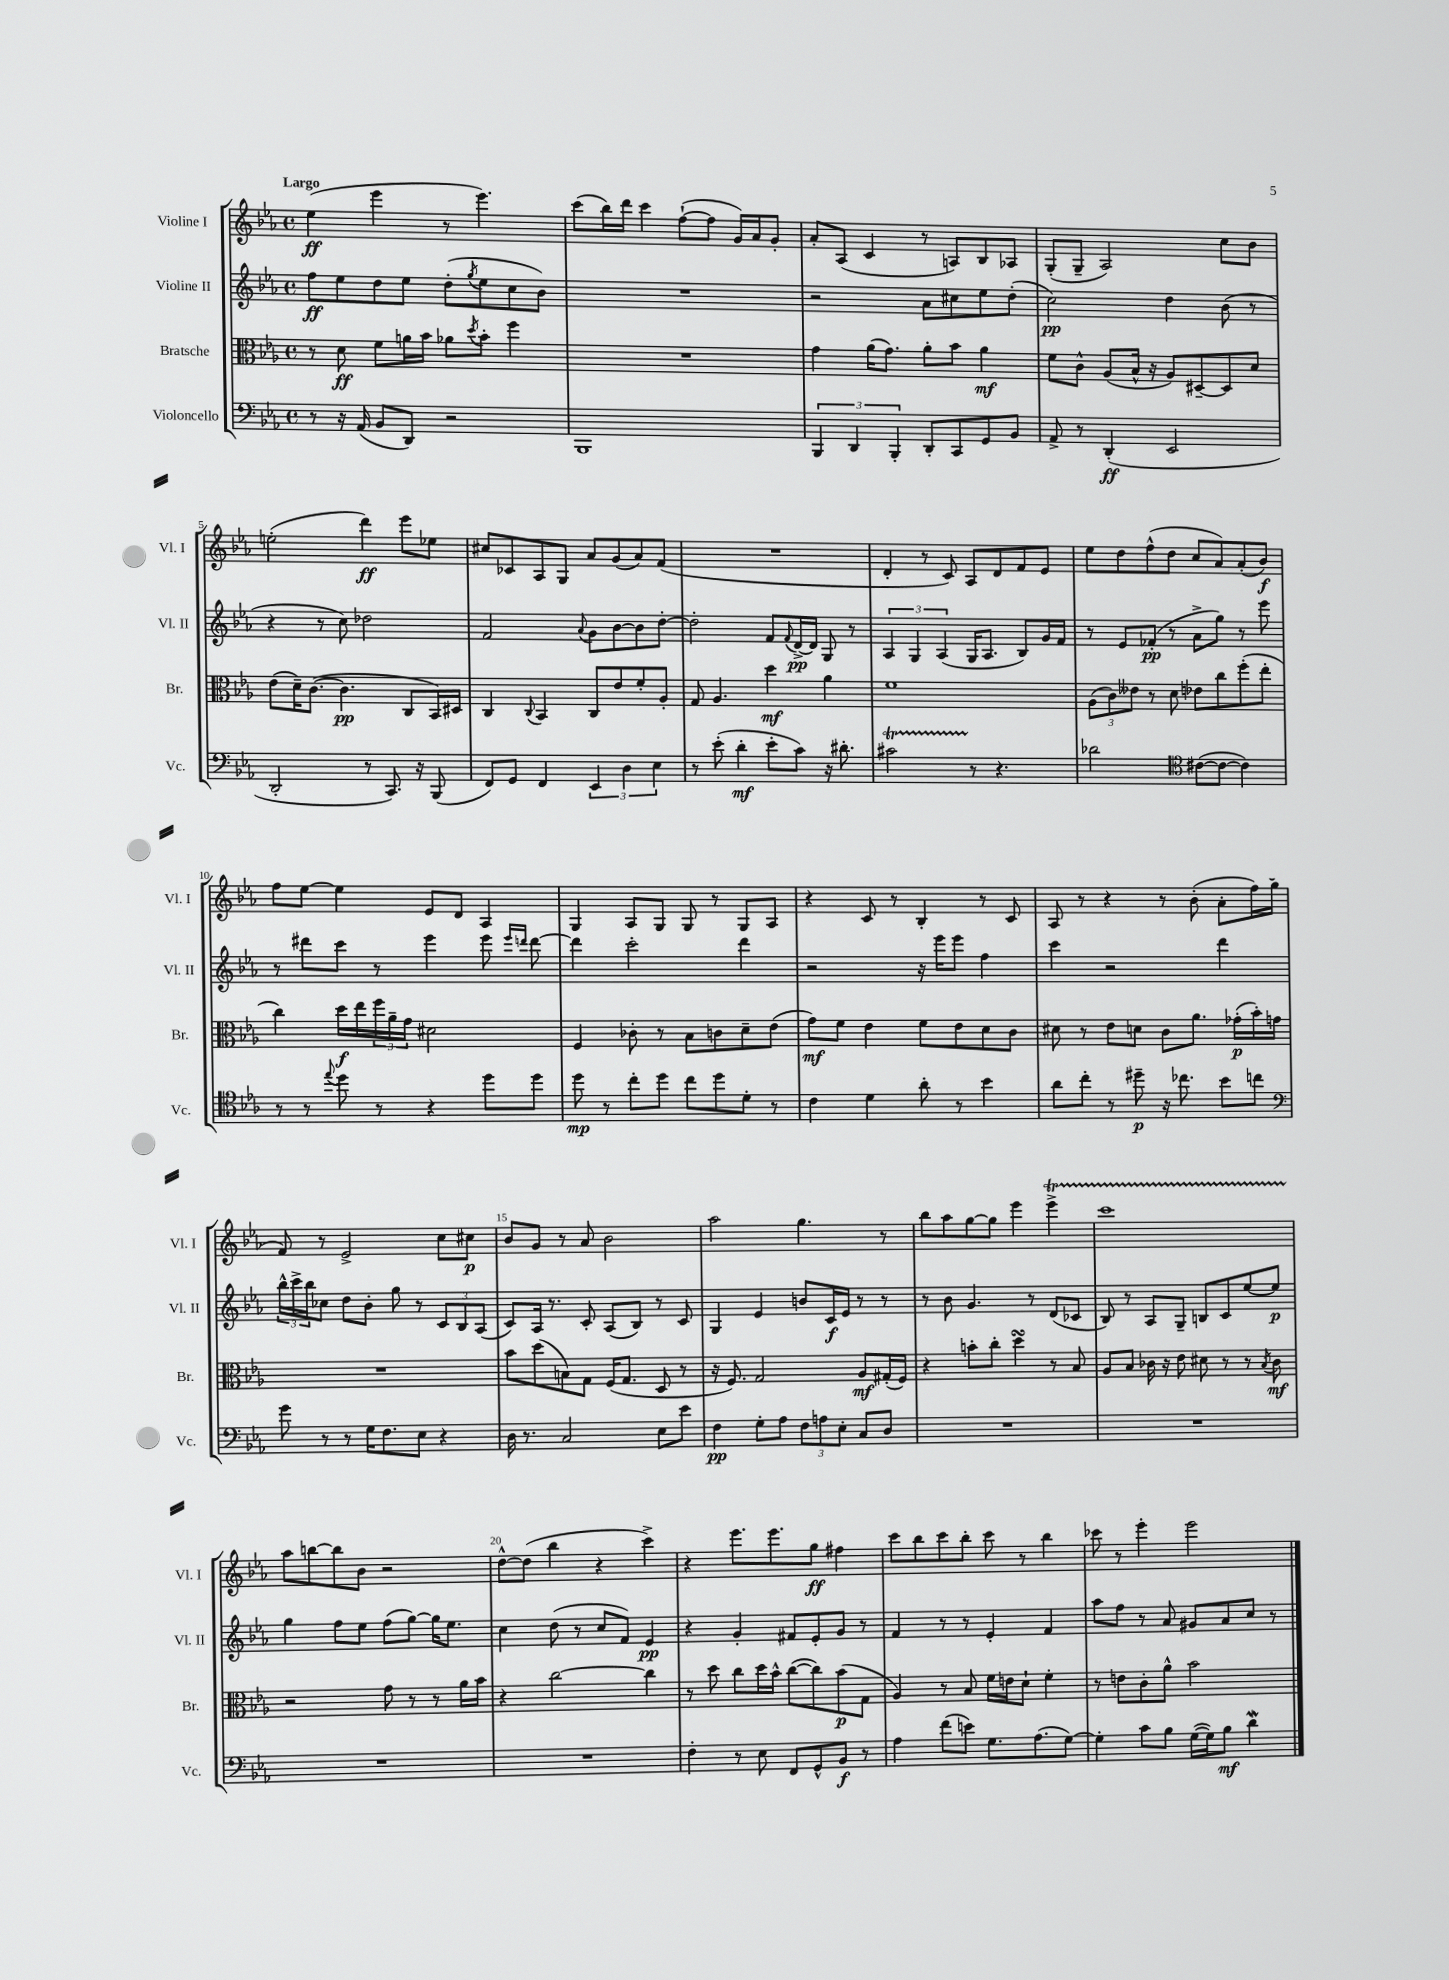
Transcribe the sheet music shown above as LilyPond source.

<<
\new StaffGroup <<
\new Staff = "s0" \with { instrumentName = "Violine I" shortInstrumentName = "Vl. I" } {
    \clef treble \key ees \major \defaultTimeSignature \time 4/4 \tempo "Largo"
    ees''4\ff( ees'''4 r8 ees'''4.) |
    c'''8( bes''16) d'''16 c'''4 f''8~-!( f''8 g'16) aes'16 g'8-. |
    aes'8-. aes8( c'4 r8 a8) bes8 aes8 |
    g8-.( g8-- aes2) c''8 bes'8 |
    e''2-.( d'''4\ff) ees'''8 ees''8 |
    cis''8 ces'8 aes8 g8 aes'8 g'8( aes'8) f'8( |
    R1 |
    d'4-. r8 c'8) aes8 d'8 f'8 ees'8 |
    ees''8 d''8 f''8-^( d''8 c''8 aes'8) aes'8-.( bes'8\f) |
    f''8 ees''8~ ees''4 ees'8 d'8 aes4 |
    g4 aes8 g8 g8 r8 g8 aes8 |
    r4 c'8 r8 bes4-. r8 c'8 |
    aes8 r8 r4 r8 bes'8-.( aes'8-. f''16) g''16( |
    f'8) r8 ees'2-> c''8 cis''8\p |
    bes'8 g'8 r8 aes'8 bes'2 |
    aes''2 g''4. r8 |
    bes''8 aes''8 g''8~ g''8 ees'''4 ees'''4->\startTrillSpan |
    c'''1 |
    aes''8\stopTrillSpan b''8~ b''8 bes'8 r2 |
    d''8~-^ d''8( bes''4 r4 c'''4->) |
    r4 ees'''8. ees'''8. g''8\ff fis''4 |
    c'''8 bes''8 c'''8 bes''8-. c'''8 r8 bes''4 |
    ces'''8 r8 ees'''4-. ees'''2 \bar "|." |
}
\new Staff = "s1" \with { instrumentName = "Violine II" shortInstrumentName = "Vl. II" } {
    \clef treble \key ees \major \defaultTimeSignature \time 4/4
    f''8\ff ees''8 d''8 ees''8 d''8-.( \acciaccatura { g''8 } ees''8 c''8 bes'8) |
    R1 |
    r2 aes'8 cis''8 ees''8 d''8-.( |
    c''2\pp) d''4 bes'8( r8 |
    r4 r8 c''8) des''2 |
    f'2 \appoggiatura { aes'8 } g'8 bes'8~ bes'8 d''8~-. |
    d''2-. f'8 \appoggiatura { f'8 } d'16~->\pp d'16 g8 r8 |
    \tuplet 3/2 { aes4 g4 aes4( } g16 aes8. bes8) g'16 f'16 |
    r8 ees'8 fes'8-.\pp( r8 aes'8-> g''8) r8 ees'''8 |
    r8 dis'''8 c'''8 r8 ees'''4 ees'''8 \grace { ees'''16 d'''16 } d'''8~ |
    d'''4 c'''2-. d'''4 |
    r2 r16 ees'''16 ees'''8 f''4 |
    c'''4 r2 d'''4 |
    \tuplet 3/2 { bes''16-^ c'''16-> bes''16 } ces''8 d''8 bes'8-. g''8 r8 \tuplet 3/2 { c'8 bes8 aes8( } |
    c'8) aes16 r8. c'8-. aes8( bes8) r8 c'8 |
    g4 ees'4 b'8 c'16\f ees'16 r8 r8 |
    r8 bes'8 g'4. r8 d'8( ces'8 |
    bes8) r8 aes8 g8-- b8 c'8 ees''8~ ees''8\p |
    g''4 f''8 ees''8 f''8( g''8~) g''16 ees''8. |
    c''4 d''8( r8 c''8 f'8) ees'4\pp |
    r4 g'4-. fis'8 ees'8-. g'8 r8 |
    f'4 r8 r8 ees'4-. f'4 |
    aes''8 f''8 r8 aes'8 gis'8 aes'8 c''8 r8 \bar "|." |
}
\new Staff = "s2" \with { instrumentName = "Bratsche" shortInstrumentName = "Br." } {
    \clef alto \key ees \major \defaultTimeSignature \time 4/4
    r8 d'8\ff f'8 a'16 bes'16 aes'8 \acciaccatura { d''8 } bes'8-. f''4 |
    R1 |
    g'4 aes'16( g'8.) aes'8-. bes'8 aes'4\mf |
    f'8 c'8-^ aes8( bes16-^ r16 aes8) dis8~-- dis8 d'8 |
    ees'8( d'16--) c'8.~( c'4.\pp c8 bes,16) dis16 |
    c4 \appoggiatura { c8 } bes,4 c8 ees'8 f'8-. aes8-. |
    g8 aes4. d''4\mf aes'4 |
    f'1 |
    \tuplet 3/2 { aes8( c'8) eeses'8 } r8 d'8 ees'8 c''8 f''8-.( ees''8-. |
    c''4) d''16\f ees''16 \tuplet 3/2 { f''16 aes'16-- g'16 } dis'2 |
    f4 ces'8-. r8 bes8 c'8 d'8-- ees'8( |
    g'8\mf) f'8 ees'4 f'8 ees'8 d'8 c'8 |
    dis'8 r8 ees'8 d'8 c'8 aes'8. ges'16-.\p( bes'16-.) g'16 |
    R1 |
    bes'8 d''8( b8) g8 f16( g8. d8 r8 |
    r16 f8.) g2 aes8\mf gis16-.( f16) |
    r4 b'8-. c''8-. d''4\turn r8 bes8 |
    aes8 bes8 ces'16 r16 ees'8 dis'8 r8 r8 \acciaccatura { bes8 } ces'8\mf |
    r2 g'8 r8 r8 aes'16 bes'16 |
    r4 c''2~ c''4 |
    r8 d''8 c''8 d''16 bes'16-^ c''8~( c''8) bes'8\p( g8 |
    aes4) r8 bes8 f'16 e'16 d'8-! f'4-. |
    r8 e'8 c'8-. aes'8-^ bes'2 \bar "|." |
}
\new Staff = "s3" \with { instrumentName = "Violoncello" shortInstrumentName = "Vc." } {
    \clef bass \key ees \major \defaultTimeSignature \time 4/4
    r8 r16 aes,16( bes,8 d,8) r2 |
    bes,,1 |
    \tuplet 3/2 { bes,,4 d,4 bes,,4-. } d,8-. c,8 g,8 bes,8 |
    aes,8-> r8 d,4-.\ff( ees,2 |
    d,2-. r8 c,8.) r16 bes,,8( |
    f,8) g,8 f,4 \tuplet 3/2 { ees,4 d4 ees4 } |
    r8 ees'8-.( d'4-.\mf ees'8-. c'8) r16 dis'8.-. |
    cis'2\startTrillSpan r8\stopTrillSpan r4. |
    des'2 \clef tenor cis'8~( cis'8~ cis'4) |
    r8 r8 \appoggiatura { ees''8 } d''8 r8 r4 d''8 d''8 |
    d''8\mp r8 c''8-. d''8 c''8 d''8 d'8-. r8 |
    c'4 d'4 aes'8-. r8 bes'4 |
    aes'8 c''8-. r8 dis''8--\p r16 ces''8. bes'8 c''8 |
    \clef bass g'8 r8 r8 g16 f8. ees8 r4 |
    d16 r8. c2 ees8 ees'8 |
    f4\pp g8-. aes8 \tuplet 3/2 { f8 a8 ees8-. } c8 d8 |
    R1 |
    R1 |
    R1 |
    R1 |
    f4-. r8 ees8 f,8 g,8-^ bes,8\f r8 |
    aes4 f'8( e'8) g8. aes8.( g8~) |
    g4-. c'8 bes8 g16~( g16) bes8\mf d'4\mordent \bar "|." |
}
>>
>>
\layout { \context { \Score \override BarNumber.break-visibility = ##(#f #t #t) barNumberVisibility = #(every-nth-bar-number-visible 5) } }
